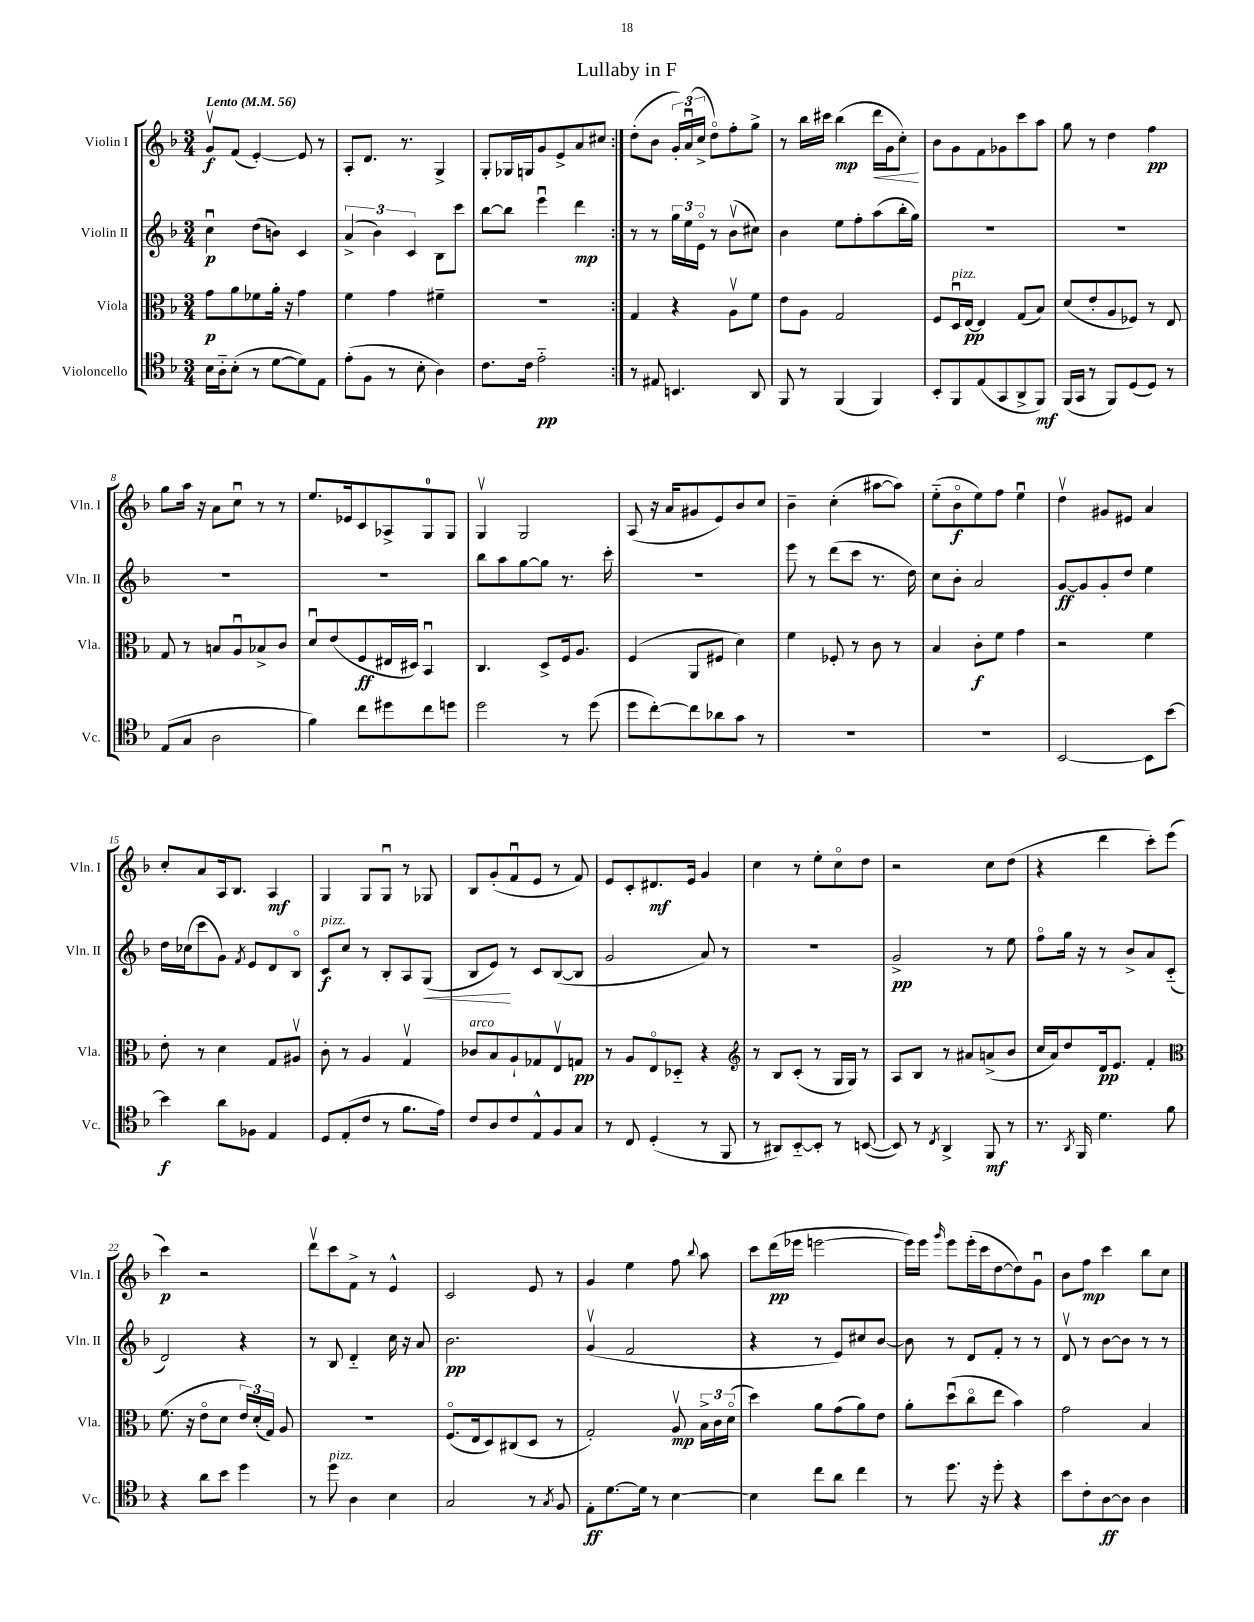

**kern	**kern	**kern	**kern
*staff4	*staff3	*staff2	*staff1
*clefC4	*clefC3	*clefG2	*clefG2
*k[b-]	*k[b-]	*k[b-]	*k[b-]
*M3/4	*M3/4	*M3/4	*M3/4
*MM56	*MM56	*MM56	*MM56
16B-\LL	8g\L	4ccu\	8gv/L
16A'~\J	.	.	.
(8B-'\J	8a\	.	(8f/J
8r	8f-\	(8dd\L	[4e'/)
[8d\L	16a'\Jk	8b\J)	.
.	16r	.	.
8d\])	4g\	4c/	8e/]
8E\J	.	.	8r
=	=	=	=
(8e'\L	4f\	(6a^/	8A'/L
8F\J	.	.	8.d/J
.	.	6b-\)	.
8r	4g\	.	.
.	.	.	8.r
.	.	6c/	.
8B-'\	.	.	.
4A\)	4f#~\	8B-\L	4G^/
.	.	8ccc\J	.
=	=	=	=
8.c\L	2.r	[8bb-\L	8G'/L
.	.	8bb-\]J	16G-/L
16c\Jk	.	.	16G/J
2e'~\	.	4eeeu\	8g/
.	.	.	8e^/
.	.	4ddd\	8a/
.	.	.	8cc#/J
=:|!	=:|!	=:|!	=:|!
8r	4G/	8r	(8dd'\L
8E#/	.	8r	8b-\J
4.BB/	4r	24gg\LL	24g'/LL)
.	.	24ee\	(24au/
.	.	24eo\JJ	24cc^/JJ
.	.	8r	8ddo\L)
.	8Av\L	(8b-v\L	8ff'\
8AA/	8f\J	8cc#\J)	8gg^\J
=	=	=	=
8FF/	8e\L	4b-\	8r
8r	8A\J	.	16bb-\LL
.	.	.	16ccc#\JJ
(4FF/	2G/	8ee\L	(4bb-\
.	.	8ff'\	.
4FF/)	.	(8aa\	16ddd\LL
.	.	.	16g\J
.	.	16bb-'\L	8cc'\J)
.	.	16gg\JJ)	.
=	=	=	=
8BB-'/L	8F/L	2.r	8b-\L
8FF/	16Du/L	.	8g\
.	[16E/JJ	.	.
(8E/	4E/]	.	8f\
8GG/	.	.	8g-\
8AA^/	(8G/L	.	8ccc\
8FF/J)	8B-/J)	.	8aa\J
=	=	=	=
(16FF/LL	(8d/L	2.r	8gg\
16GG/JJ	.	.	.
8r	8e'/	.	8r
8FF/L)	8A/	.	4dd\
(8D/	8F-/J)	.	.
8D/J)	8r	.	4ff\
8r	8E/	.	.
=	=	=	=
(8E/L	8G/	2.r	8gg\L
8G/J	8r	.	16aa\Jk
.	.	.	16r
2A\	8B/L	.	8a\L
.	8Au/	.	8ccu\J
.	8B-^/	.	8r
.	8c/J	.	8r
=	=	=	=
4f\)	8du/L	2.r	8.ee/L
.	(8e/	.	.
.	.	.	16e-/k
8cc\L	8F/	.	8c/
8dd#\	16E#/L	.	8A-^/
.	16D#/JJ)	.	.
8cc\	4BB-u/	.	8G/
8dd\J	.	.	8G/J
=	=	=	=
2dd\	4.C/	8bb-\L	4Gv/
.	.	8aa\	.
.	.	[8gg\	2G/
.	8D^/L	8gg\]J	.
8r	16F/k	8.r	.
.	8.A/J	.	.
(8dd\	.	.	.
.	.	16ccc'\	.
=	=	=	=
8dd\L	(4F/	2.r	(8A/
[8cc'\)	.	.	16r
.	.	.	16a/LK
8cc\]	8AA/L	.	8g#/
8a-\	8F#/J	.	8e/)
8g\J	4d\)	.	8b-/
8r	.	.	8cc/J
=	=	=	=
2.r	4f\	8eee\	4b-~\
.	.	8r	.
.	8F-'/	(8ddd\L	(4cc'\
.	8r	8ccc\J	.
.	8c\	8.r	[8aa#\L
.	8r	.	8aa#\]J)
.	.	16dd\)	.
=	=	=	=
2.r	4B-/	8cc\L	(8ee'~\L
.	.	8b-'\J	8b-o\
.	8c'\L	2a/	8ee\)
.	8f\J	.	8ff\J
.	4g\	.	4eeu\
=	=	=	=
[2BB-/	2r	[8g/L	4ddv\
.	.	8g/]	.
.	.	8g'/	8g#/L
.	.	8dd/J	8e#/J
8BB-\]L	4f\	4ee\	4a/
[8b-\J	.	.	.
=	=	=	=
4b-\]	8e'\	16dd\LL	8cc'/L
.	.	(16cc-\J	.
.	8r	8ccc\	8a/
8a\L	4d\	8g\J)	16A/k
.	.	.	8.B-/J
.	.	8qf/	.
8F-\J	.	8e/L	.
4E/	8G/L	8d/	4A/
.	8A#v/J	8B-o/J	.
=	=	=	=
8D/L	8c'\	8c/L	4G/
(8E'/	8r	8cc/J	.
8c/J	4A/	8r	8G/L
8r	.	8B-'/L	8Gu/J
8.f\L	4Gv/	8A/	8r
.	.	(8G/J	8G-/
16e\Jk)	.	.	.
=	=	=	=
8c/L	8c-/L	8B-/L	8B-/L
8A/	8B-/	8e/J)	(8g'/
8c/	8A`/	8r	8fu/
8E^^/	8G-/	8c/L	8e/J
8F/	8Ev/	([8B-/	8r
8G/J	8G/J	8B-/]J	8f/)
=	=	=	=
8r	8r	2g/	8e/L
8C/	8A/L	.	8c'/
(4D'/	8Eo/	.	8.d#/
.	8D-'~/J	.	.
.	.	.	16e/Jk
8r	4r	8a/)	4g/
8FF/	.	8r	.
=	=	=	=
*	*clefG2	*	*
8r	8r	2.r	4cc\
8AA#/L)	8B-/L	.	.
[8BB-'~/	(8c'/J	.	8r
8BB-'/]J	8r	.	8ee'\L
8r	16G/LL	.	8cco\
.	16G/JJ)	.	.
([8BB/	8r	.	8dd\J
=	=	=	=
8BB/])	8A/L	2g^/	2r
8r	8B-/J	.	.
8qC/	.	.	.
4AA^/	8r	.	.
.	8a#/L	.	.
8FF/	(8a^/	8r	8cc\L
8r	8b-/J	8ee\	(8dd\J
=	=	=	=
8.r	16cc/LL	8ffo\L	4r
.	16a/J)	.	.
.	8dd/	16gg\Jk	.
8qAA/	.	.	.
16FF/	.	16r	.
4.d\	16d/k	8r	4ddd\
.	8.e/J	.	.
.	.	8b-^/L	.
.	4f'/	8a/	8ccc'\L)
8f\	.	(8c'~/J	(8eee\J
=	=	=	=
*	*clefC3	*	*
4r	(8.f\	2d/)	4ccc\)
.	16r	.	.
8a\L	8eo\L	.	2r
8b-\J	8d\J	.	.
4dd\	24e/LL)	4r	.
.	(24d'/	.	.
.	24G/JJ)	.	.
.	8A/	.	.
=	=	=	=
8r	2.r	8r	8dddv\L
8dd\	.	8B-/	8ccc\
4A\	.	4d'~/	8f^\J
.	.	.	8r
4B-\	.	16cc\	4e^^/
.	.	16r	.
.	.	8a/	.
=	=	=	=
2G/	(8.Fo/L	2.b-\	2c/
.	16E/k	.	.
.	8D/)	.	.
.	(8C#/	.	.
8r	8D/J	.	8e/
8qG/	.	.	.
8F/	8r	.	8r
=	=	=	=
8E'\L	2G'/)	(4gv/	4g/
[8.d\	.	.	.
.	.	2f/	4ee\
16d\]Jk	.	.	.
8r	.	.	.
[4B-\	8Av/	.	8ff\
.	.	.	8qqbb-/
.	24B-^\LL	.	8aa\
.	24c\	.	.
.	(24do\JJ	.	.
=	=	=	=
4B-\]	4dd\)	4r	8ccc\L
.	.	.	(16ddd\L
.	.	.	16eee-\JJ
8cc\L	8a\L	8r	[2eee\
8a\J	(8g\	8e/L)	.
4cc\	8a\)	8cc#/	.
.	8e\J	[8b-/J	.
=	=	=	=
8r	8a'\L	8b-\]	16eee\]LL)
.	.	.	16eee\JJ
.	.	.	16qqggg/
8.dd\	(8ddu\	8r	8eee\L
.	8cco\	8d/L	(16eee'\L
16r	.	.	16ccc\J
8dd'\	8ee\J	8f'/J	[8dd\
4r	4b-\)	8r	8dd\])
.	.	8r	8gu\J
=	=	=	=
8b-\L	2g\	8dv/	8b-\L
8c'\	.	8r	8ff\J
[8A\	.	[8b-\L	4ccc\
8A\]J	.	8b-\]J	.
4A\	4B-/	8r	8bb-\L
.	.	8r	8cc\J
==	==	==	==
*-	*-	*-	*-
